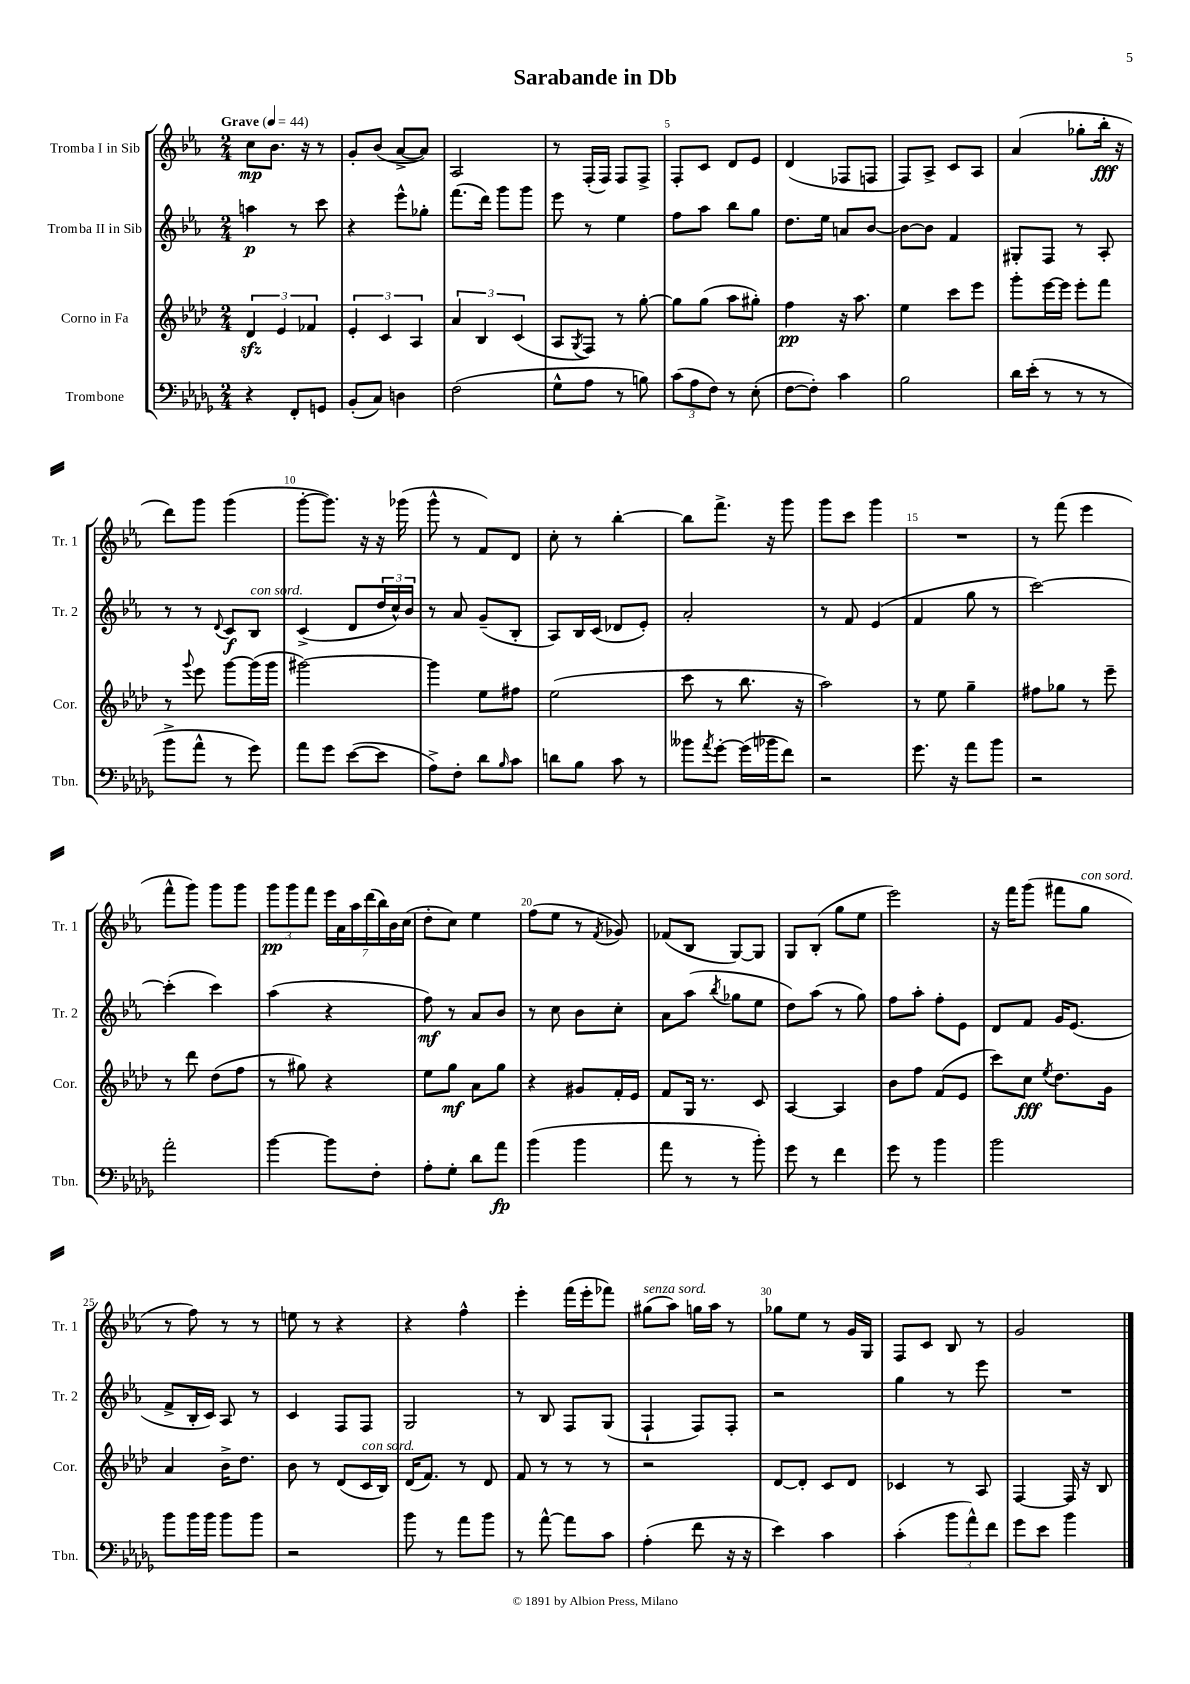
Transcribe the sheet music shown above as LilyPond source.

\header { title = "Sarabande in Db" }
<<
\new StaffGroup <<
\new Staff = "s0" \with { instrumentName = "Tromba I in Sib" shortInstrumentName = "Tr. 1" } {
    \clef treble \key ees \major \numericTimeSignature \time 2/4 \tempo "Grave" 4 = 44
    c''8\mp bes'8. r16 r8 |
    g'8-. bes'8( aes'8~-> aes'8) |
    aes2 |
    r8 f16-.( f16) f8 f8-> |
    f8-. c'8 d'8 ees'8 |
    d'4( fes8 f8 |
    f8) aes8-> c'8 aes8 |
    aes'4( ges''8-. bes''16-.\fff r16 |
    d'''8) g'''8 g'''4( |
    g'''8~-. g'''8.) r16 r16 ges'''16( |
    g'''8-^ r8 f'8) d'8 |
    c''8-. r8 bes''4~-. |
    bes''8 f'''8.-> r16 g'''8 |
    g'''8 c'''8 g'''4 |
    R2 |
    r8 f'''8( ees'''4 |
    f'''8-^ g'''8) g'''8 g'''8 |
    \tuplet 3/2 { g'''8\pp g'''8 f'''8 } \tuplet 7/4 { ees'''16 aes'16 aes''16 d'''16( bes''16) bes'16 c''16( } |
    d''8-. c''8) ees''4 |
    f''8( ees''8 r8 \acciaccatura { f'8 } ges'8) |
    fes'8( bes8 g8~) g8 |
    g8 bes8-.( g''8 ees''8 |
    ees'''2) |
    r16 f'''16 g'''8( fis'''8 g''8^\markup { \italic "con sord." } |
    r8 f''8) r8 r8 |
    e''8 r8 r4 |
    r4 f''4-^ |
    ees'''4-. f'''16( ees'''16-. fes'''8) |
    gis''8^\markup { \italic "senza sord." }( aes''8) g''16 aes''16 r8 |
    ges''8 ees''8 r8 g'16 g16 |
    f8 c'8 bes8 r8 |
    g'2 \bar "|." |
}
\new Staff = "s1" \with { instrumentName = "Tromba II in Sib" shortInstrumentName = "Tr. 2" } {
    \clef treble \key ees \major \numericTimeSignature \time 2/4
    a''4\p r8 c'''8 |
    r4 ees'''8-^ ges''8-. |
    f'''8.( d'''16) g'''8 g'''8 |
    ees'''8 r8 ees''4 |
    f''8 aes''8 bes''8 g''8 |
    d''8. ees''16 a'8 bes'8~ |
    bes'8~ bes'8 f'4 |
    gis8-. f8 r8 aes8-. |
    r8 r8 \appoggiatura { d'8 } c'8\f bes8^\markup { \italic "con sord." } |
    c'4->( d'8 \tuplet 3/2 { d''16 c''16-^) bes'16 } |
    r8 aes'8 g'8--( bes8-. |
    aes8) bes16 c'16( des'8 ees'8-.) |
    aes'2-. |
    r8 f'8 ees'4( |
    f'4 g''8 r8 |
    c'''2~) |
    c'''4-.( c'''4) |
    aes''4( r4 |
    f''8\mf) r8 aes'8 bes'8 |
    r8 c''8 bes'8 c''8-. |
    aes'8 aes''8( \acciaccatura { bes''8 } ges''8 ees''8 |
    d''8) aes''8( r8 g''8) |
    f''8 aes''8-. f''8-. ees'8 |
    d'8 f'8 g'16 ees'8.( |
    f'8-> bes16-. c'16) aes8 r8 |
    c'4 f8 f8 |
    g2 |
    r8 bes8 f8 g8( |
    f4-! f8) f8-. |
    r2 |
    g''4 r8 ees'''8 |
    R2 \bar "|." |
}
\new Staff = "s2" \with { instrumentName = "Corno in Fa" shortInstrumentName = "Cor." } {
    \clef treble \key aes \major \numericTimeSignature \time 2/4
    \tuplet 3/2 { des'4\sfz ees'4 fes'4 } |
    \tuplet 3/2 { ees'4-. c'4 aes4 } |
    \tuplet 3/2 { aes'4 bes4 c'4( } |
    aes8 \acciaccatura { g8 } f8) r8 g''8~-. |
    g''8 g''8( aes''8 gis''8-.) |
    f''4\pp r16 aes''8. |
    ees''4 c'''8 ees'''8 |
    g'''8-. ees'''16~ ees'''16 ees'''8-. f'''8 |
    r8 \appoggiatura { g'''8 } ees'''8 g'''8~ g'''16( g'''16 |
    gis'''2~) |
    gis'''4 ees''8 fis''8 |
    ees''2( |
    c'''8 r8 bes''8. r16 |
    aes''2) |
    r8 ees''8 g''4-- |
    fis''8 ges''8 r8 ees'''8-- |
    r8 des'''8 des''8( f''8 |
    r8 gis''8) r4 |
    ees''8 g''8\mf aes'8 g''8 |
    r4 gis'8 f'16-. ees'16 |
    f'8 g16 r8. c'8 |
    aes4~ aes4 |
    bes'8 f''8 f'8( ees'8 |
    c'''8) c''8\fff \acciaccatura { ees''8 } des''8. g'16 |
    aes'4 bes'16-> des''8. |
    bes'8 r8 des'8( c'16^\markup { \italic "con sord." } bes16) |
    des'16( f'8.) r8 des'8 |
    f'8 r8 r8 r8 |
    r2 |
    des'8~ des'8-. c'8 des'8 |
    ces'4 r8 aes8 |
    f4~ f16 r16 bes8 \bar "|." |
}
\new Staff = "s3" \with { instrumentName = "Trombone" shortInstrumentName = "Tbn." } {
    \clef bass \key des \major \numericTimeSignature \time 2/4
    r4 f,8-. g,8 |
    bes,8-.( c8) d4 |
    f2( |
    ges8-^ aes8 r8 b8) |
    \tuplet 3/2 { c'8( aes8 f8) } r8 ees8-.( |
    f8~ f8-.) c'4 |
    bes2 |
    des'16 ees'16-.( r8 r8 r8 |
    bes'8-> aes'8-^ r8 ges'8) |
    aes'8 ges'8 ees'8~( ees'8 |
    aes8->) f8-. des'8 \grace { bes16 } c'8 |
    d'8 bes8 c'8 r8 |
    beses'8 \acciaccatura { aes'8 } ges'8~-. ges'16( bes'16 f'8) |
    r2 |
    ges'8. r16 aes'8 bes'8 |
    r2 |
    aes'2-. |
    bes'4~ bes'8 f8-. |
    aes8-. ges8-. des'8 aes'8\fp |
    bes'4( bes'4 |
    aes'8 r8 r8 bes'8-.) |
    ges'8 r8 f'4 |
    ges'8 r8 bes'4 |
    bes'2 |
    bes'8 bes'16 bes'16 bes'8 bes'8 |
    r2 |
    bes'8 r8 aes'8 bes'8 |
    r8 aes'8~-^ aes'8 c'8 |
    aes4-.( f'8 r16 r16 |
    ees'4) c'4 |
    c'4-.( \tuplet 3/2 { bes'8 aes'8-^) f'8 } |
    ges'8 ees'8 bes'4 \bar "|." |
}
>>
>>
\layout { \context { \Score \override BarNumber.break-visibility = ##(#f #t #t) barNumberVisibility = #(every-nth-bar-number-visible 5) } }
